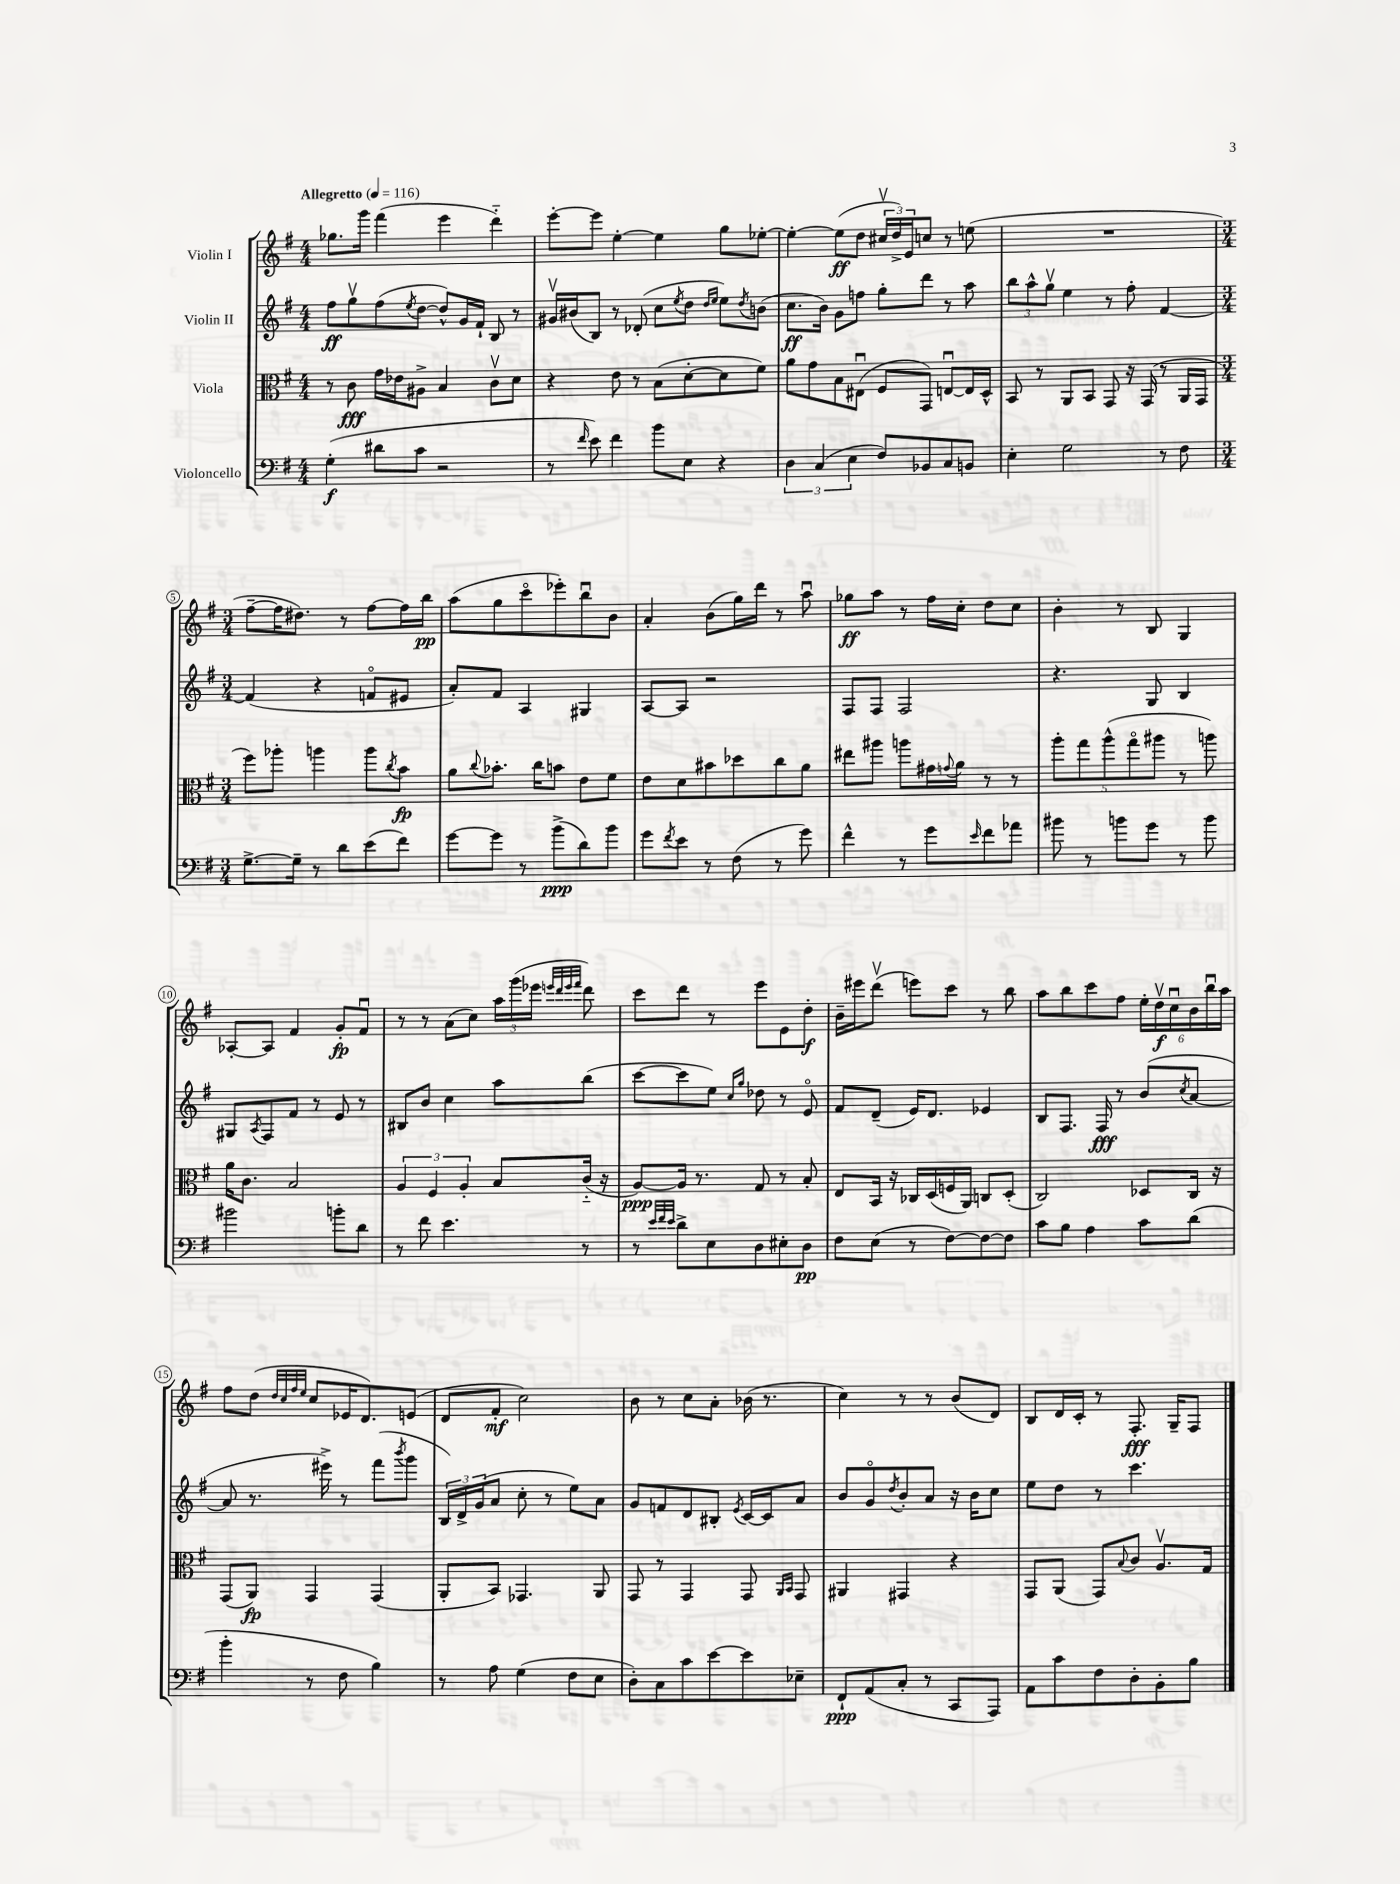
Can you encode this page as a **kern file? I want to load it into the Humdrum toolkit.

**kern	**kern	**kern	**kern
*staff4	*staff3	*staff2	*staff1
*clefF4	*clefC3	*clefG2	*clefG2
*k[f#]	*k[f#]	*k[f#]	*k[f#]
*M4/4	*M4/4	*M4/4	*M4/4
*MM116	*MM116	*MM116	*MM116
(4G'	8r	8ff#	8.gg-
.	8c	8ggv	.
.	.	.	16ggg
8d#	16g	(8ff#	(4fff#
.	16e-	.	.
.	.	8qee	.
8c	8A#^	[8dd	.
2r	4B	8dd^^])	4eee
.	.	16g	.
.	.	16f#`	.
.	8cv	8B	4ddd'~)
.	8d	8r	.
=	=	=	=
8r	4r	16g#v	[8eee'
.	.	(16b#	.
16qqf#	.	.	.
8e)	.	8B)	8eee]
4f#	8e	8r	[4ee'
.	8r	(8d-'	.
8b	(8B	8cc	4ee]
.	.	8qee	.
8E	[8d'	8dd	.
.	.	16qqdd	.
.	.	16qqee	.
4r	8d]	8ee)	8gg
.	.	8qdd	.
.	8f#)	(8b	[8ee-'
=	=	=	=
6D	8a	8.cc	4ee-'_
.	8g	.	.
(6C	.	.	.
.	.	16b)	.
.	8B	8g	(8ee-]
6E	.	.	.
.	(8E#u	8ff	8dd
8F#)	8F#	8gg'	24cc#v
.	.	.	24dd^)
.	.	.	24e
8BB-	8GG)	8ddd	8cc
8C	[8Eu	8r	8r
8BB	16E]	8aa	(8ee
.	16D^^	.	.
=	=	=	=
4E'	8BB	12bb	1r
.	.	12aa^^	.
.	8r	.	.
.	.	12ggv	.
2G	8AA	4ee	.
.	8BB	.	.
.	8GG	8r	.
.	16r	8ff#'	.
.	(16GG	.	.
8r	8r	[4f#	.
8F#	16AA	.	.
.	16GG	.	.
=	=	=	=
*M3/4	*M3/4	*M3/4	*M3/4
[8.G^	8ff#)	(4f#]	[8ff#~
.	8aa-'	.	16ff#]
16G~]	.	.	8.dd#)
8r	4aa	4r	.
8d	.	.	8r
(8e	8aa	8fo	[8ff#
.	8qcc	.	.
8f#)	8b	8e#	16ff#]
.	.	.	16bb
=	=	=	=
[8g	8a	8a')	(8aa
.	8qqcc	.	.
8g]	8.b-'	8f#	8gg
8r	.	4A	8ccco
.	16cc	.	.
(8b^	8b	.	8eee-')
8d)	8e	4G#	8bbu
8b	8f#	.	8b
=	=	=	=
8g	8e	[8A	4a'
8qf#	.	.	.
8e	8d	8A]	.
8r	8b#	2r	(8b
(8F#	8dd-	.	16gg)
.	.	.	16ddd
8r	8cc	.	8r
8g)	8a	.	8aau
=	=	=	=
4f#^^	8ee#	8F#	8gg-
.	8aa#	8F#	8aa
8r	8aa	2F#	8r
8g	16g#	.	16ff#
.	8qqg	.	.
.	16a	.	16cc'
16qqe	.	.	.
8f#	8r	.	8dd
8a-	8r	.	8cc
=	=	=	=
8b#	10aa'	4.r	4b'
.	10gg	.	.
8r	.	.	.
.	(10aa^^	.	.
8b	.	.	8r
.	10ggo	.	.
8g	.	8G	8B
.	10aa#	.	.
8r	8r	4B	4G
8b	8aa)	.	.
=	=	=	=
2b#	16a	8G#	[8A-'
.	8.c	.	.
.	.	8qA	.
.	.	8F#	8A-]
.	2B	8f#	4f#
.	.	8r	.
8b'	.	8e	8g'
8d	.	8r	8f#u
=	=	=	=
8r	6A	8B#	8r
8f#	.	8b	8r
.	6F#	.	.
4.e	.	4cc	(8a
.	6A'	.	.
.	.	.	8cc)
.	8B	8aa	24aa
.	.	.	(24ggg
.	.	.	24eee-
.	.	.	32qqeee
.	.	.	32qqddd
.	.	.	32qqeee
.	.	.	32qqfff#
8r	(16c'~	(8bb	8ddd)
.	16r	.	.
=	=	=	=
8r	[8A)	[8ccc	8ccc
32qqe	.	.	.
32qqf#	.	.	.
32qqe	.	.	.
8d^	16A]	8ccc]	8ddd
.	8.r	.	.
8E	.	8ee)	8r
.	.	16qqcc	.
.	.	16qqgg	.
8D	8G	8dd-	8eee
8E#'	8r	8r	8e
8D	8B'	8eo	8dd'
=	=	=	=
8F#	8E	8f#	16b~
.	.	.	16eee#
(8E	16BB	(8d~	(8dddv
.	16r	.	.
8r	16C-	16e)	8eee)
.	(16D	8.d	.
[8F#)	16F	.	8ccc
.	16AA)	.	.
8F#_	8C	4e-	8r
8F#]	(8D'	.	8bb
=	=	=	=
8c	2C)	8B	8aa
8B	.	8.F#	8bb
4A	.	.	8ccc
.	.	16F#	.
.	.	8r	8ff#
8c	8D-	(8b	24ee'
.	.	.	24ddv
.	.	.	24ccu
.	.	8qcc	.
(8d	16C	[8a	24b
.	.	.	24bbu
.	16r	.	.
.	.	.	24aa
=	=	=	=
4b'	(8GG	8a]	8ff#
.	8AA)	8.r	(8dd
.	.	.	32qqdd
.	.	.	32qqcc
.	.	.	32qqff#
.	.	.	32qqee
8r	4GG	.	8cc
.	.	16eee#^)	.
8F#	.	8r	16e-
.	.	.	8.d)
4B)	(4GG	(8fff#	.
.	.	8qbbb	.
.	.	8ggg	(8e
=	=	=	=
8r	8AA'	24B)	8d
.	.	24d^	.
.	.	(24g	.
8A	8BB)	8a	8f#'
(4G	4.GG-	8cc'	2cc)
.	.	8r	.
8F#	.	8ee)	.
8E	8AA	8a	.
=	=	=	=
8D')	8GG	8g	8b
8C	8r	8f	8r
8c	4GG	8d	8cc
[8e	.	8B#'	8a'
.	.	8qe	.
8e]	8GG	[16c	(16b-
.	.	16c]	8.r
.	16qqAA	.	.
.	16qqBB	.	.
8E-~	8GG	8a	.
=	=	=	=
8FF#`	4AA#	8b	4cc)
(8AA	.	8go	.
.	.	8qdd	.
8C'	4GG#	8b'	8r
8r	.	8a	8r
8CC	4r	16r	(8b
.	.	16b	.
8AAA)	.	8cc	8d)
=	=	=	=
8AA	8GG	8ee	8B
8c	(8AA	8dd	16d
.	.	.	16c'
8F#	8GG)	8r	8r
.	8qqB	.	.
8D'	8c	4.ccc	8.F#'
8BB'	8.Av	.	.
.	.	.	16G~
8B	.	.	8F#
.	16G	.	.
==	==	==	==
*-	*-	*-	*-
